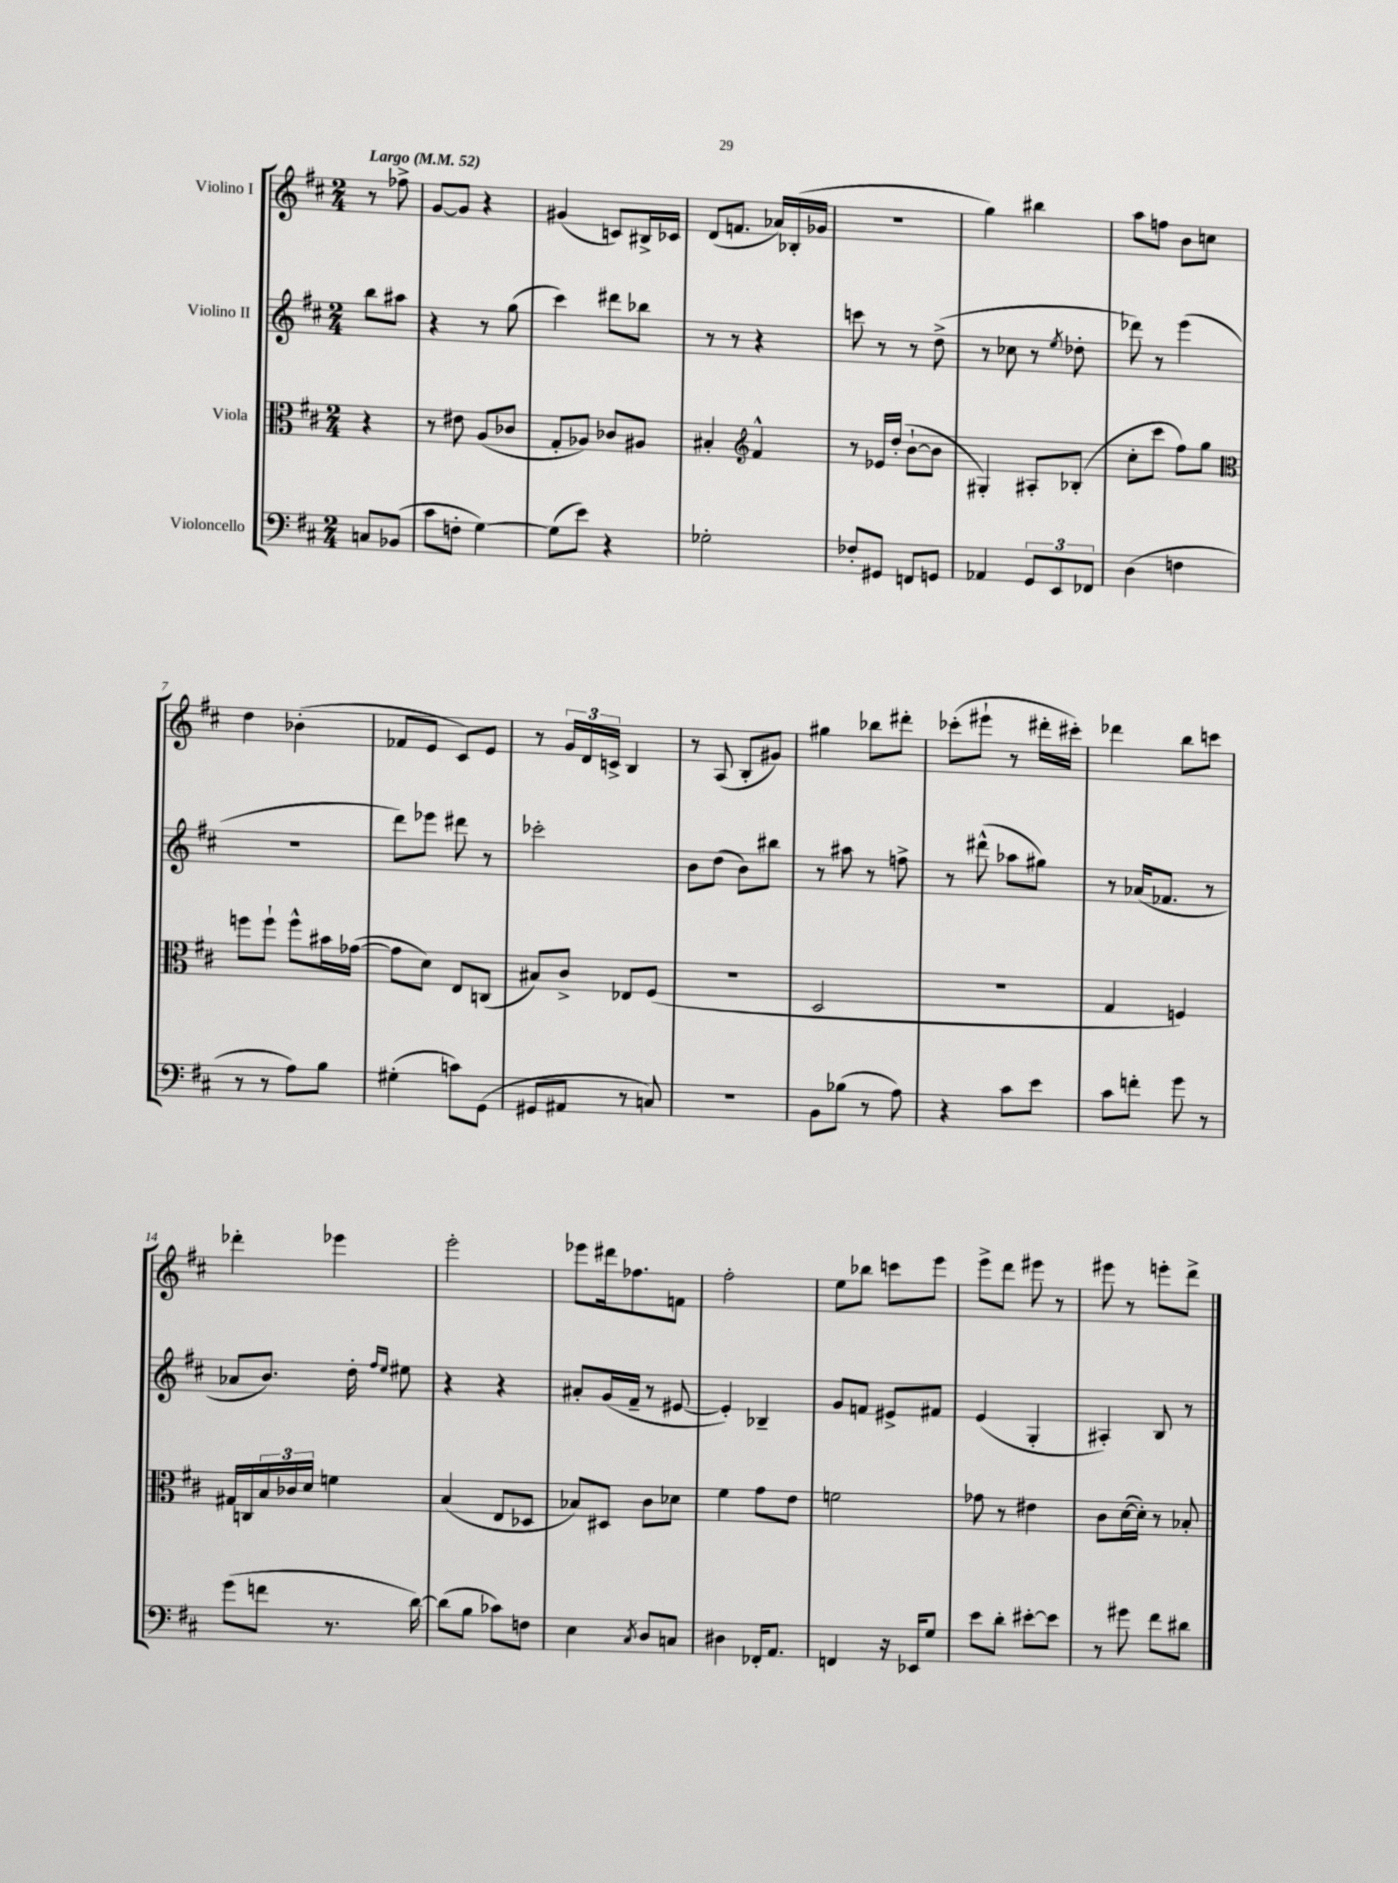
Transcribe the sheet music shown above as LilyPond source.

<<
\new StaffGroup <<
\new Staff = "s0" \with { instrumentName = "Violino I" } {
    \clef treble \key d \major \numericTimeSignature \time 2/4 \partial 4 \tempo "Largo" 4 = 52
    r8 fes''8-> |
    g'8~ g'8 r4 |
    gis'4( c'8) bis16-> ces'16 |
    d'8( f'8. aes'16) bes16-.( ges'16 |
    r2 |
    g''4) bis''4 |
    a''8 f''8 b'8 c''8 |
    d''4 bes'4-.( |
    fes'8 e'8 cis'8) e'8 |
    r8 \tuplet 3/2 { g'16 d'16 c'16-> } b4 |
    r8 a8( b8-. gis'8) |
    gis''4 bes''8 dis'''8-. |
    ces'''8-.( eis'''8-! r8 dis'''16-. cis'''16-.) |
    des'''4 b''8 c'''8 |
    des'''4-. ees'''4 |
    e'''2-. |
    ees'''8 dis'''16 fes''8. f'8 |
    fis''2-. |
    e''8 bes''8 c'''8 e'''8 |
    e'''8-> d'''8 eis'''8 r8 |
    eis'''8 r8 e'''8-. d'''8-> \bar "|." |
}
\new Staff = "s1" \with { instrumentName = "Violino II" } {
    \clef treble \key d \major \numericTimeSignature \time 2/4 \partial 4
    b''8 ais''8 |
    r4 r8 g''8( |
    cis'''4) dis'''8 bes''8 |
    r8 r8 r4 |
    c'''8 r8 r8 d''8->( |
    r8 ces''8 r8 \acciaccatura { e''8 } des''8-. |
    des'''8) r8 e'''4( |
    R2 |
    d'''8) ees'''8 dis'''8 r8 |
    ces'''2-. |
    b'8 d''8( b'8) bis''8 |
    r8 ais''8 r8 f''8-> |
    r8 dis'''8-^( aes''8 gis''8) |
    r8 aes'16( fes'8. r8 |
    aes'8 b'8.) d''16-. \grace { fis''16 e''16 } eis''8 |
    r4 r4 |
    ais'8-. g'16( fis'16-- r8 eis'8~ |
    eis'4-.) bes4-- |
    g'8 f'8 eis'8-> fis'8 |
    e'4( g4-. |
    ais4-.) b8 r8 \bar "|." |
}
\new Staff = "s2" \with { instrumentName = "Viola" } {
    \clef alto \key d \major \numericTimeSignature \time 2/4 \partial 4
    r4 |
    r8 eis'8 a8( ces'8 |
    g8-. aes8) ces'8 ais8 |
    bis4-. \clef treble fis'4-^ |
    r8 ees'16 d''16-.( b'8~-! b'8 |
    gis4-.) ais8-. bes8-.( |
    cis''8-. cis'''8 fis''8) g''8 |
    \clef alto f''8 f''8-! f''8-^ bis'16 ges'16~( |
    ges'8 d'8) e8 c8( |
    bis8) cis'8-> ees8 fis8( |
    R2 |
    d2 |
    r2 |
    g4 f4) |
    gis16 c16 \tuplet 3/2 { b16 ces'16 d'16 } f'4 |
    b4( e8 des8 |
    bes8) dis8 cis'8 des'8 |
    fis'4 g'8 e'8 |
    f'2 |
    ges'8 r8 eis'4 |
    cis'8 d'16~( d'16-.) r8 bes8-. \bar "|." |
}
\new Staff = "s3" \with { instrumentName = "Violoncello" } {
    \clef bass \key d \major \numericTimeSignature \time 2/4 \partial 4
    c8 bes,8( |
    cis'8 f8-. g4~) |
    g8( e'8) r4 |
    ges2-. |
    fes8-. gis,8 f,8 g,8 |
    aes,4 \tuplet 3/2 { g,8 e,8 fes,8 } |
    d4( f4 |
    r8 r8 a8) b8 |
    gis4-.( c'8) g,8( |
    gis,8 ais,8 r8 c8) |
    R2 |
    b,8 bes8( r8 a8) |
    r4 cis'8 e'8 |
    cis'8 f'8-. g'8 r8 |
    g'8( f'8 r8. d'16~) |
    d'8( b8 ces'8) f8 |
    e4 \acciaccatura { cis8 } d8 c8 |
    dis4 fes,16-. a,8. |
    f,4 r16 ees,16 g8 |
    e'8 d'8-. eis'8~-. eis'8 |
    r8 gis'8 fis'8 dis'8 \bar "|." |
}
>>
>>
